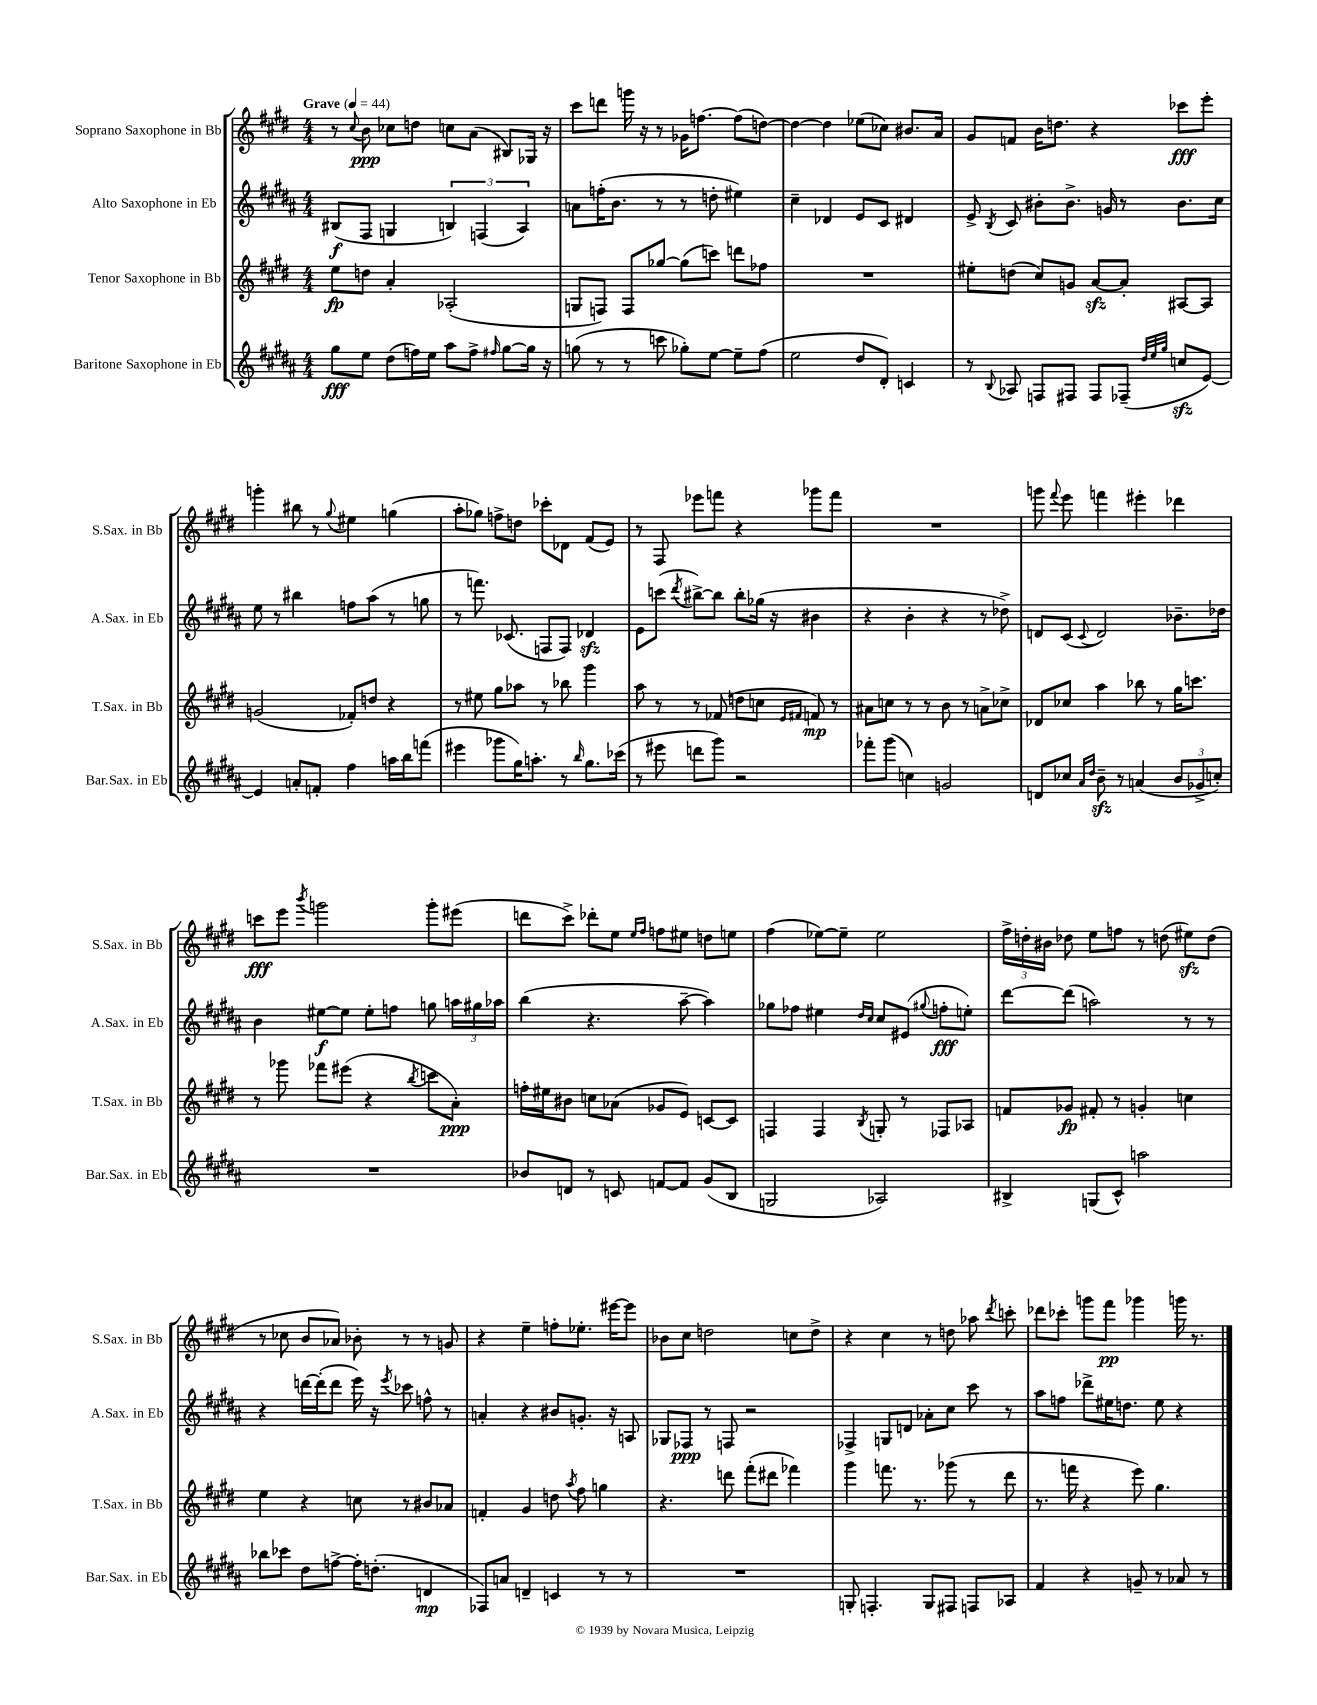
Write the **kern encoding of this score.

**kern	**dynam	**kern	**dynam	**kern	**dynam	**kern	**dynam
*part4	*part4	*part3	*part3	*part2	*part2	*part1	*part1
*staff4	*staff4	*staff3	*staff3	*staff2	*staff2	*staff1	*staff1
*I"Baritone Saxophone in Eb	*	*I"Tenor Saxophone in Bb	*	*I"Alto Saxophone in Eb	*	*I"Soprano Saxophone in Bb	*
*I'Bar.Sax. in Eb	*	*I'T.Sax. in Bb	*	*I'A.Sax. in Eb	*	*I'S.Sax. in Bb	*
*clefG2	*	*clefG2	*	*clefG2	*	*clefG2	*
*k[f#c#g#d#a#]	*	*k[f#c#g#d#]	*	*k[f#c#g#d#a#]	*	*k[f#c#g#d#]	*
*M4/4	*	*M4/4	*	*M4/4	*	*M4/4	*
*MM44	*	*MM44	*	*MM44	*	*MM44	*
=1	=1	=1	=1	=1	=1	=1	=1
!	!	!	!	!	!	!LO:TX:a:B:t=Grave	!
8gg#\L	fff	8ee\L	fp	(8B#X/L	f	8r	.
.	.	.	.	.	.	8qqcc#/	.
8ee\J	.	8ddn\J	.	8F#/J	.	8b\	ppp
(8dd#\L	.	4a'/	.	4Gn/	.	8cc-X\L	.
16ffn\L)	.	.	.	.	.	8ddn\J	.
16ee\JJ	.	.	.	.	.	.	.
8aa#\L	.	(2A-X'/	.	6Bn/)	.	8ccn\L	.
8ff^\J	.	.	.	.	.	(8a\J	.
.	.	.	.	(6Fn/	.	.	.
16qqff#X/	.	.	.	.	.	.	.
[8gg#\L	.	.	.	.	.	8B#X/L)	.
.	.	.	.	6A#/)	.	.	.
16gg#\Jk]	.	.	.	.	.	16G-X/Jk	.
16r	.	.	.	.	.	16r	.
=2	=2	=2	=2	=2	=2	=2	=2
(8ggn\	.	8Gn/L	.	8an\L	.	8ccc#\L	.
8r	.	8Fn/J)	.	(16ffn'\K	.	8dddn\J	.
.	.	.	.	8.b\J	.	.	.
8r	.	8F/L	.	.	.	16gggn\	.
.	.	.	.	.	.	16r	.
8cccn\	.	[8gg-X/J	.	8r	.	8r	.
8gg-X'\L)	.	(8gg-\L]	.	8r	.	16g-X\KL	.
.	.	.	.	.	.	[8.ffn\J	.
[8ee\J	.	8cccn\J)	.	8ddn'\	.	.	.
8ee~\L]	.	8dddn\L	.	4ee#X\)	.	(8ff\L]	.
(8ff#\J	.	8ff-X\J	.	.	.	[8ddn\J)	.
=3	=3	=3	=3	=3	=3	=3	=3
2ee\	.	1r	.	4cc#~\	.	4dd\_	.
.	.	.	.	4d-X/	.	4dd\]	.
8dd#/L	.	.	.	8e/L	.	(8ee-X\L	.
8d#'/J)	.	.	.	8c#/J	.	8cc-X\J)	.
4cn/	.	.	.	4d#X/	.	8.b#X/L	.
.	.	.	.	.	.	16a/Jk	.
=4	=4	=4	=4	=4	=4	=4	=4
8r	.	8ee#X'\L	.	8e^/	.	8g#/L	.
8qqB/	.	.	.	8qB/	.	.	.
8A-X/	.	(8ddn\J	.	8c#/	.	8fn/J	.
8Fn/L	.	8cc#/L)	.	8b#X'\L	.	16b\KL	.
.	.	.	.	.	.	8.ddn\J	.
8F#X/J	.	8gn/J	.	8.b#^\J	.	.	.
8F#/L	.	[8azz/L	.	.	.	4r	.
.	.	.	.	16gn/	.	.	.
(8F-X~/J	.	8a'/J]	.	8r	.	.	.
32qqdd#/LLL	.	.	.	.	.	.	.
32qqee/	.	.	.	.	.	.	.
32qqgg#/JJJ	.	.	.	.	.	.	.
8ccnzz/L	.	[8A#X/L	.	8.b#\L	.	8ccc-X\L	fff
[8e/J)	.	8A#/J]	.	.	.	8eee'\J	.
.	.	.	.	16cc#\Jk	.	.	.
!!LO:LB:g=z
=5	=5	=5	=5	=5	=5	=5	=5
4e/]	.	(2gn/	.	8ee\	.	4gggn'\	.
.	.	.	.	8r	.	.	.
8an'/L	.	.	.	4bb#X\	.	8bb#X\	.
8fn'/J	.	.	.	.	.	8r	.
.	.	.	.	.	.	8qqgg#/	.
4ff#\	.	8f-X'/L)	.	8ffn\L	.	4ee#X\	.
.	.	8ddn/J	.	(8aa#\J	.	.	.
16aan\LL	.	4r	.	8r	.	(4ggn\	.
16bb\J	.	.	.	.	.	.	.
(8fffn\J	.	.	.	8ggn\	.	.	.
=6	=6	=6	=6	=6	=6	=6	=6
4eee#X\	.	8r	.	8r	.	8aa'\L	.
.	.	8ee#X\	.	8.fffn\)	.	8gg-X\J)	.
8ggg-X\L	.	8gg#\L	.	.	.	8ffn^\L	.
.	.	.	.	(8.c-X/	.	.	.
16gg#\K)	.	8aa-X\J	.	.	.	8ddn\J	.
8.aan'\J	.	.	.	.	.	.	.
.	.	8r	.	8Fn/L	.	8ccc-X'\L	.
8r	.	8bb-X\	.	8F/J)	.	8d-X\J	.
16qqbb/	.	.	.	.	.	.	.
8.gg#\L	.	4ggg#\	.	4d-Xzz/	.	(8f#/L	.
.	.	.	.	.	.	8e/J)	.
(16ccc-X\Jk	.	.	.	.	.	.	.
=7	=7	=7	=7	=7	=7	=7	=7
8r	.	8aa\	.	8e\L	.	8r	.
8eee#X\	.	8r	.	(8cccn\J	.	8F#/	.
.	.	.	.	8qddd#/	.	.	.
8dddn\L	.	8r	.	[8bb#X^\L)	.	8eee-X\L	.
8ggg#\J)	.	(8f-X/	.	8bb#\J]	.	8fffn\J	.
2r	.	8ddn\L	.	8bb#'\L	.	4r	.
.	.	8ccn\J	.	(16gg-X\Jk	.	.	.
.	.	.	.	16r	.	.	.
.	.	16qqe/LL	.	.	.	.	.
.	.	16qqf#X/JJ	.	.	.	.	.
.	.	8fn/)	mp	4b#X\	.	8ggg-X\L	.
.	.	8r	.	.	.	8fff\J	.
=8	=8	=8	=8	=8	=8	=8	=8
8fff-X'\L	.	8a#X\L	.	4r	.	1r	.
(8ggg#\J	.	8ccn\J	.	.	.	.	.
4ccn\)	.	8r	.	4b'\	.	.	.
.	.	8r	.	.	.	.	.
2gn/	.	8b\	.	4r	.	.	.
.	.	8r	.	.	.	.	.
.	.	8an^\L	.	8r	.	.	.
.	.	8cc-X^\J	.	8dd-X^\)	.	.	.
=9	=9	=9	=9	=9	=9	=9	=9
8dn/L	.	8d-X/L	.	8dn/L	.	8gggn\	.
.	.	.	.	.	.	8qqfff#/	.
8cc-X/J	.	8cc-X/J	.	(8c#/J	.	8eee\	.
16qqa#/LL	.	.	.	.	.	.	.
16qqdd#/JJ	.	.	.	8qqc#/	.	.	.
8bzz~\	.	4aa\	.	2d/)	.	4fffn\	.
8r	.	.	.	.	.	.	.
(4an/	.	8bb-X\	.	.	.	4eee#X'\	.
.	.	8r	.	.	.	.	.
12b/L	.	16gg#\KL	.	8.b-X~\L	.	4ddd-X\	.
.	.	8.cccn\J	.	.	.	.	.
12g-X^/	.	.	.	.	.	.	.
12ccn'/J)	.	.	.	.	.	.	.
.	.	.	.	16dd-X\Jk	.	.	.
!!LO:LB:g=z
=10	=10	=10	=10	=10	=10	=10	=10
1r	.	8r	.	4b\	.	8cccn\L	fff
.	.	8ggg-X\	.	.	.	8eee\J	.
.	.	.	.	.	.	8qbbb/	.
.	.	8fff-X\L	.	[8ee#X\L	f	2gggn\	.
.	.	(8eee#X\J	.	8ee#\J]	.	.	.
.	.	4r	.	8ee#'\L	.	.	.
.	.	.	.	8ffn\J	.	.	.
.	.	8qbb/	.	.	.	.	.
.	.	8cccn\L	.	8ggn\	.	8ggg'\L	.
.	.	8a'\J)	ppp	24aan\LL	.	(8eee#X\J	.
.	.	.	.	24gg#X\	.	.	.
.	.	.	.	24aa-X\JJ	.	.	.
=11	=11	=11	=11	=11	=11	=11	=11
8b-X/L	.	16ffn'\LL	.	(4bb\	.	8dddn\L	.
.	.	16ee#X\J	.	.	.	.	.
8dn/J	.	8b#X\J	.	.	.	8ccc#^\J)	.
8r	.	8ccn\L	.	4.r	.	8ddd-X'\L	.
8cn/	.	(8a-X\J	.	.	.	8ee\J	.
.	.	.	.	.	.	16qqee/LL	.
.	.	.	.	.	.	16qqff#/JJ	.
[8fn/L	.	8g-X/L	.	.	.	8ffn\L	.
8f/J]	.	8e/J)	.	[8aa#~\	.	8ee#X\J	.
(8g#/L	.	[8cn/L	.	4aa#\])	.	8ddn\L	.
8B/J	.	8c/J]	.	.	.	8een\J	.
=12	=12	=12	=12	=12	=12	=12	=12
2Gn/	.	4Fn/	.	8gg-X\L	.	(4ff#\	.
.	.	.	.	8ff-X\J	.	.	.
.	.	4F/	.	4ee#X\	.	[8ee-X\L)	.
.	.	.	.	.	.	8ee-~\J]	.
.	.	.	.	16qqdd#/LL	.	.	.
.	.	8qB/	.	16qqcc#/JJ	.	.	.
2A-X/)	.	8Gn'/	.	8cc#/L	.	2ee-\	.
.	.	8r	.	(8e#X/J	.	.	.
.	.	.	.	8qqgg#X/	.	.	.
.	.	8F-X/L	.	8ffn'\L	fff	.	.
.	.	8A-X/J	.	8een'\J)	.	.	.
=13	=13	=13	=13	=13	=13	=13	=13
4B#X^/	.	8fn/L	.	[8ddd#\L	.	24ff#^\LL	.
.	.	.	.	.	.	24ddn'\	.
.	.	.	.	.	.	24b#X\JJ	.
.	.	8g-X/J	fp	(8ddd#\J]	.	8dd-X\	.
(8Gn/L	.	8f#X'/	.	2aan\)	.	8ee\L	.
8c#^^/J)	.	8r	.	.	.	8ffn\J	.
2aan\	.	4gn'/	.	.	.	8r	.
.	.	.	.	.	.	(8ddn\	.
.	.	4ccn\	.	8r	.	8ee#Xzz\L)	.
.	.	.	.	8r	.	(8dd\J	.
!!LO:LB:g=z
=14	=14	=14	=14	=14	=14	=14	=14
8bb-X\L	.	4ee\	.	4r	.	8r	.
8ccc-X\J	.	.	.	.	.	8cc-X\	.
8dd#\L	.	4r	.	[16dddn\LL	.	8b/L	.
.	.	.	.	(16ddd'\J]	.	.	.
[8ffn^\J	.	.	.	8ddd\J	.	8a-X/J)	.
16ff'\KL]	.	8ccn\	.	16eee\)	.	8b-X'\	.
(8.ddn'\J	.	.	.	16r	.	.	.
.	.	.	.	8qeee/	.	.	.
.	.	8r	.	8ccc-X\	.	8r	.
4dn/	mp	8b#X/L	.	8ffn^^\	.	8r	.
.	.	8a-X/J	.	8r	.	8gn/	.
=15	=15	=15	=15	=15	=15	=15	=15
8F-X/L)	.	4fn'/	.	4an'/	.	4r	.
8an/J	.	.	.	.	.	.	.
4dn~/	.	4g#/	.	4r	.	4ee~\	.
4cn/	.	8ddn\	.	8b#X/L	.	8ffn'\L	.
.	.	8qaa/	.	.	.	.	.
.	.	8ff#\	.	8.gn'/J	.	8.ee-X'\J	.
8r	.	4ggn\	.	.	.	.	.
.	.	.	.	16r	.	[16eee#X\KL	.
8r	.	.	.	8An/	.	8eee#\J]	.
=16	=16	=16	=16	=16	=16	=16	=16
1r	.	4.r	.	8G-X/L	.	8b-X\L	.
.	.	.	.	8F-X/J	ppp	8cc#\J	.
.	.	.	.	8r	.	2ddn\	.
.	.	8dddn\	.	8Fn/	.	.	.
.	.	(8fff#'\L	.	2r	.	.	.
.	.	8ddd#X\J	.	.	.	.	.
.	.	4fff-X\)	.	.	.	8ccn\L	.
.	.	.	.	.	.	8dd^\J	.
=17	=17	=17	=17	=17	=17	=17	=17
8Gn'/	.	4ggg#\	.	4F-X^/	.	4r	.
4.Fn'/	.	.	.	.	.	.	.
.	.	8.fffn\	.	8Gn/L	.	4cc#\	.
.	.	.	.	8dn/J	.	.	.
.	.	8.r	.	.	.	.	.
8G/L	.	.	.	8a-X'\L	.	8r	.
8F#X/J	.	(8ggg-X\	.	8cc#\J	.	8ddn\	.
8Fn/L	.	8r	.	8ccc#\	.	8aa-X\	.
.	.	.	.	.	.	8qddd#/	.
8A-X/J	.	8ddd#\	.	8r	.	8cccn'\	.
=18	=18	=18	=18	=18	=18	=18	=18
4f#/	.	8.r	.	8aa#\L	.	8ddd-X\L	.
.	.	.	.	8ffn\J	.	8ccc-X'\J	.
.	.	16fffn\	.	.	.	.	.
4r	.	4r	.	8ddd-X^\L	.	8gggn\L	.
.	.	.	.	16ee#X\K	.	8fff#\J	pp
.	.	.	.	8.ddn\J	.	.	.
8gn~/	.	8eee\)	.	.	.	4ggg-X\	.
8r	.	4.gg#\	.	8ee#\	.	.	.
8a-X/	.	.	.	4r	.	16gggn\	.
.	.	.	.	.	.	8.r	.
8r	.	.	.	.	.	.	.
==	==	==	==	==	==	==	==
*-	*-	*-	*-	*-	*-	*-	*-
